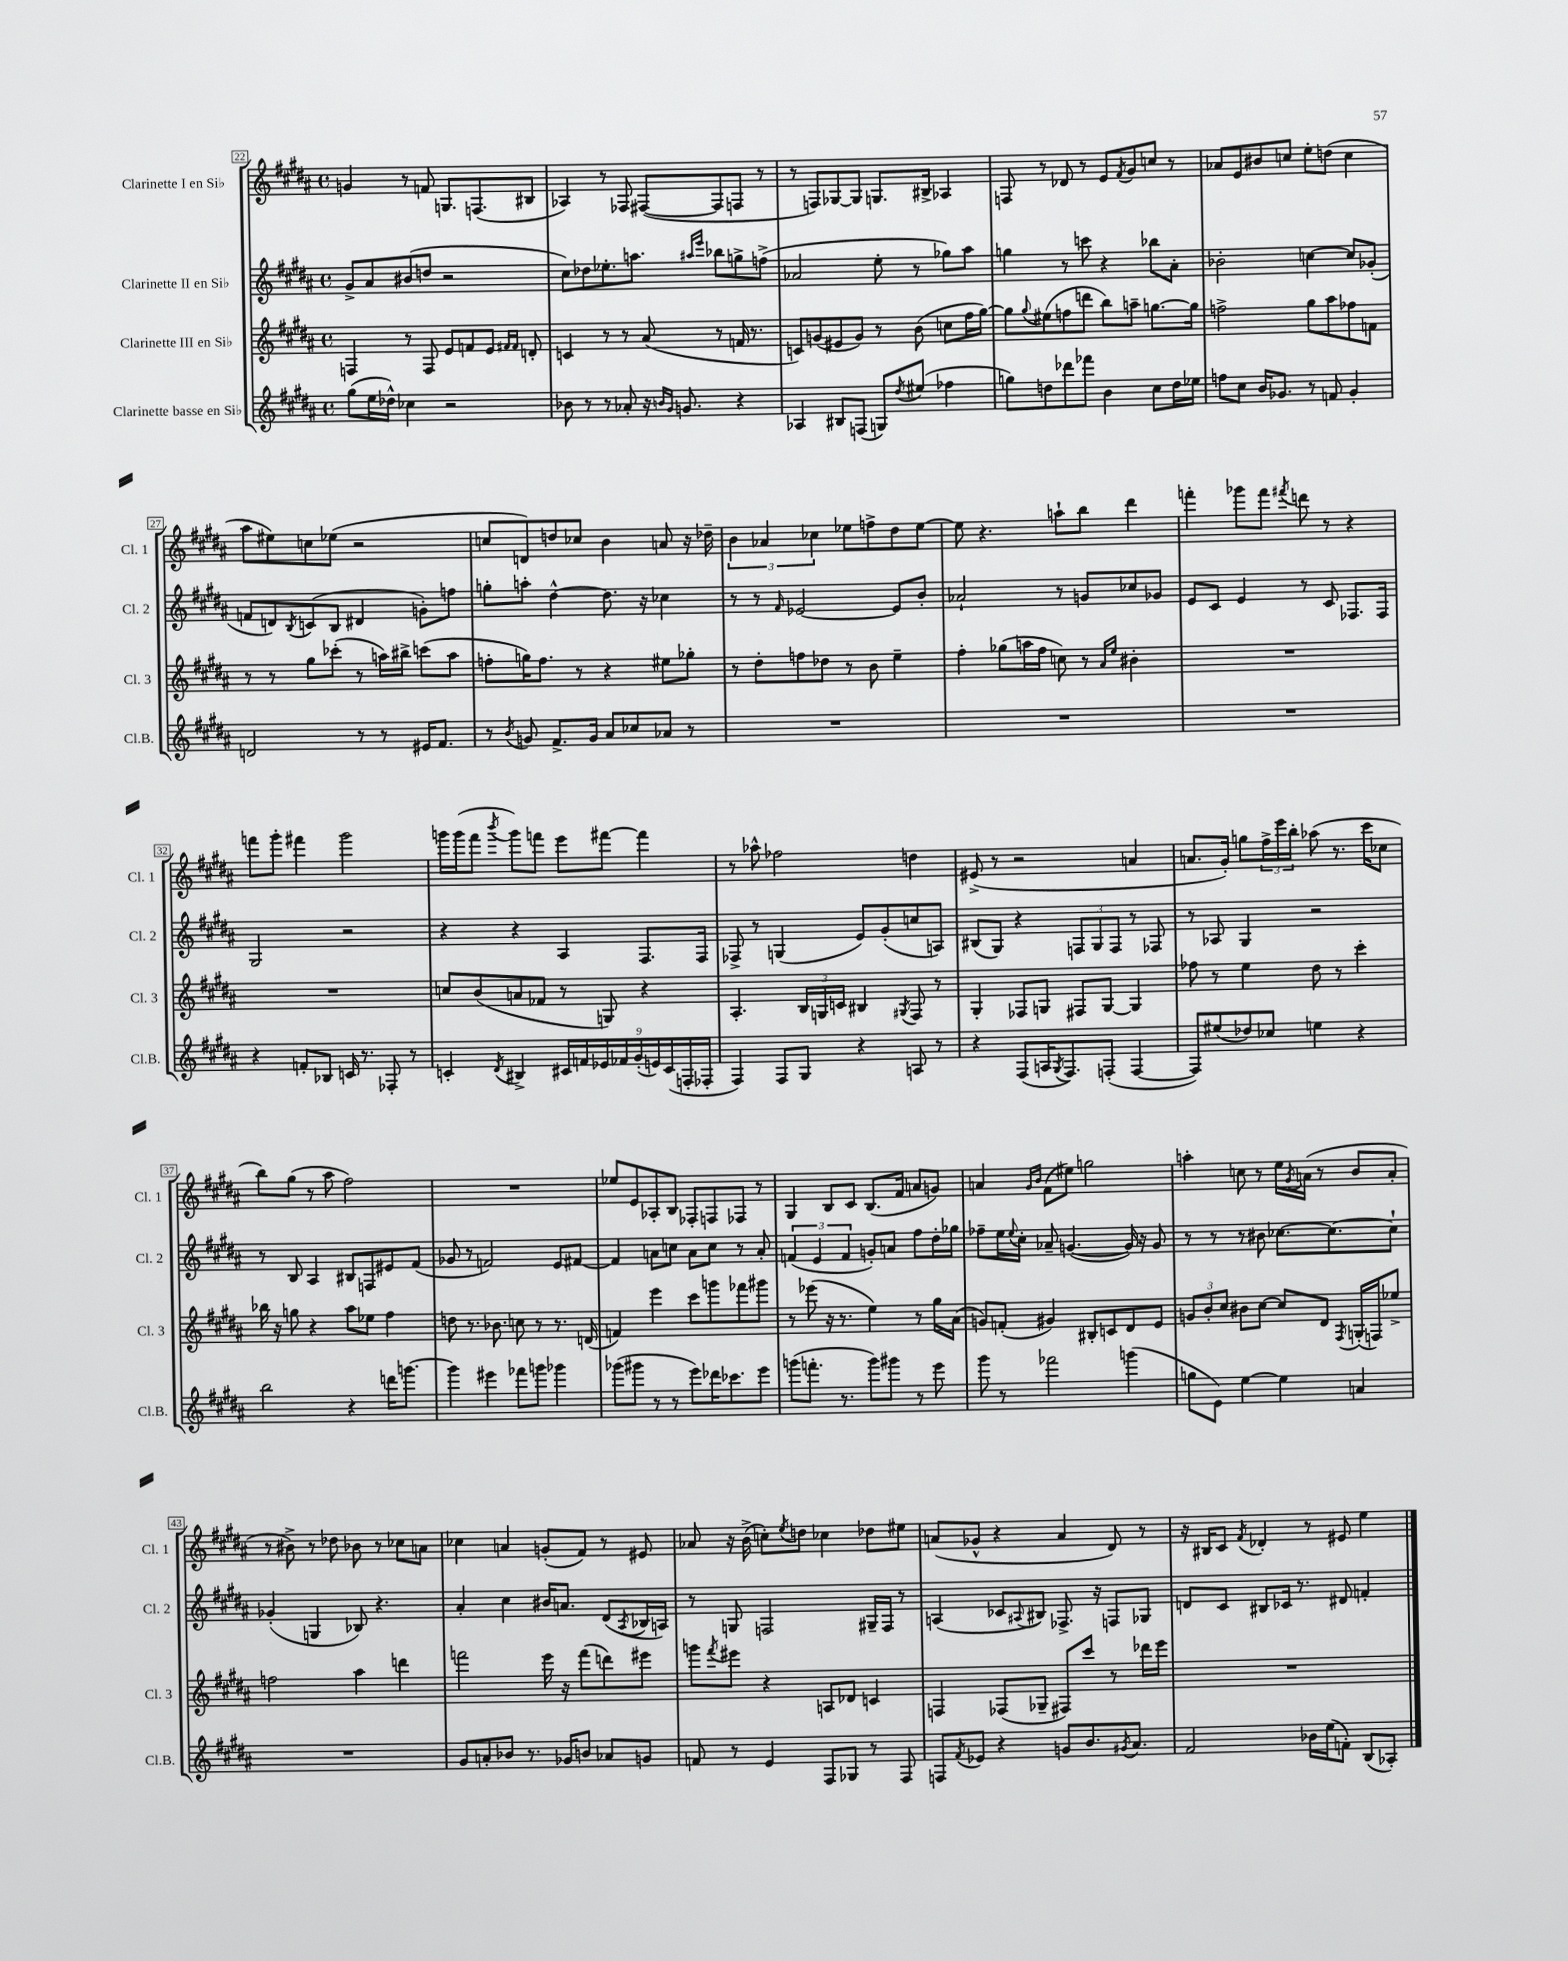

**kern	**kern	**kern	**kern
*staff4	*staff3	*staff2	*staff1
*clefG2	*clefG2	*clefG2	*clefG2
*k[f#c#g#d#a#]	*k[f#c#g#d#a#]	*k[f#c#g#d#a#]	*k[f#c#g#d#a#]
*M4/4	*M4/4	*M4/4	*M4/4
*met(c)	*met(c)	*met(c)	*met(c)
(8gg#	4F	8g#^	4g
16ee	.	8a#	.
16dd-^^)	.	.	.
4cc-	8r	(8b#	8r
.	8F	8dd	8f
2r	8e	2r	8.G
.	8f	.	.
.	.	.	(8.F
.	8e	.	.
.	16qqf#	.	.
.	16qqf#	.	.
.	8d'	.	8B#
=	=	=	=
8b-	4c	8cc#)	4A-)
8r	.	8dd-	.
8r	8r	8.ee-'	8r
8a-'	8r	.	8F-
.	.	8.aa	.
16r	(8a#	.	([8F#
16qqb	.	.	.
16qqg#	.	.	.
8.g	.	.	.
.	.	16qqaa#	.
.	.	16qqeee	.
.	8r	8bb-	8F#]
4r	16f	8gg^	8F
.	8.r	.	.
.	.	(8ff^	8r
=	=	=	=
4A-	8c)	2a-	8r
.	(8g	.	8F)
8B#	8e#	.	[8G-
(8F	8g)	.	8G-]
8G)	8r	8ee'	8.G
8qdd#	.	.	.
(8ee#	(8b	8r	.
.	.	.	16B#^
4ff-	8cc	8gg-)	4A-
.	16ff#	8aa#	.
.	[16gg#)	.	.
=	=	=	=
8gg)	8gg#]	4gg	8F
.	8qqgg#	.	.
8dd	(8ee#	.	8r
8ddd-	8ff	8r	8d-
8fff-	8ddd	8ccc	8r
4b	8bb)	4r	8e
.	.	.	8qf#
.	8aa~	.	8g#
8cc#	[8.gg	8bb-	8cc
16dd	.	8a#'	8r
16ee-	16gg]	.	.
=	=	=	=
8ff	2ff^	2b-'	8a-
8cc#	.	.	8e
16b	.	.	8b#
8.g-	.	.	.
.	.	.	8cc
8r	8gg#	[4cc	8ee'
8f	8aa#	.	(8dd
4g-'	8ff-	8cc]	4cc
.	8f	(8g-'	.
=	=	=	=
2d	8r	8f	8aa#
.	8r	8d)	8ee#)
.	.	8qB	.
.	8gg#	(8c	8cc
.	(8ccc-'	8B	(8ee-
8r	8r	4d#	2r
8r	16aa)	.	.
.	16bb#^	.	.
16e#	(8ccc	8g')	.
8.f#	.	.	.
.	8aa	8ff	.
=	=	=	=
8r	8ff'	8gg'	8cc
8qb	.	.	.
8g	16gg)	8aa'	8d)
.	8.ff	.	.
8.f#^	.	[4dd#^^	8dd
.	8r	.	8cc-
16g	.	.	.
8a#	4r	8.dd#]	4b
8cc-	.	.	.
.	.	16r	.
8a-	8ee#	4cc-	8a
8r	8gg-'	.	16r
.	.	.	16dd-~
=	=	=	=
1r	8r	8r	6b
.	8dd#'	8r	.
.	.	.	6a-
.	.	16qqf#	.
.	8ff	[2e-	.
.	.	.	6cc-
.	8dd-	.	.
.	8r	.	8ee-
.	8b	.	8ff^
.	4ee~	8e-]	8dd#
.	.	8b'	[8ee-
=	=	=	=
1r	4ff#'	2a-`	8ee-]
.	.	.	4.r
.	(8gg-	.	.
.	16aa	.	.
.	16ff#	.	.
.	8cc)	8r	8aa`
.	8r	8g	8bb
.	16qqa#	.	.
.	16qqee	.	.
.	4b#'	8cc-	4ddd#
.	.	8g-	.
=	=	=	=
1r	1r	8e	4fff'
.	.	8c#	.
.	.	4e	8ggg-
.	.	.	8fff
.	.	.	8qfff#
.	.	8r	8ddd
.	.	8c#	8r
.	.	8.F-	4r
.	.	16F-	.
=	=	=	=
4r	1r	2G#	8fff
.	.	.	8ggg#'
8f'	.	.	4fff#
8B-	.	.	.
16c	.	2r	2ggg#
8.r	.	.	.
8F-'	.	.	.
8r	.	.	.
=	=	=	=
4c'	8cc	4r	16ggg
.	.	.	(16ggg
.	(8b	.	8fff#
8qd#	.	.	8qbbb
4B#^	8a	4r	8ggg)
.	8f-	.	8fff
18c#	8r	4A#	8eee
18f	.	.	.
18e-	.	.	.
.	8G)	.	[8fff#
18f-	.	.	.
(18g#'	.	.	.
.	4r	8.F#	4fff#]
18e)	.	.	.
(18c#	.	.	.
18F'	.	.	.
.	.	16F#	.
18F-'	.	.	.
=	=	=	=
4F#)	4.A#'	8F-^	8r
.	.	8r	8aa-^^
8F#	.	(4G	2ff-
8G#	24B	.	.
.	24G	.	.
.	24c	.	.
4r	4B#	8e)	.
.	.	(8g#'	.
.	8qG#	.	.
8A	8F#	8cc	4dd
8r	8r	8A)	.
=	=	=	=
4r	4G#'	(8B#	(8e#^
.	.	8G#)	8r
(8F#	8F-	4r	2r
16A	8G	.	.
8qG#	.	.	.
8.F#)	.	.	.
.	8F#	12F	.
.	.	12G#	.
(8F'	[8G	.	.
.	.	12F	.
[4F	4G]	8r	4a
.	.	8F-	.
=	=	=	=
8F])	8ff-	8r	8.a
(8ee#	8r	8A-	.
.	.	.	16g#')
8dd-)	4ee	4G#	8gg
8cc-	.	.	24ff#^
.	.	.	24eee
.	.	.	24bb'
4ee	8dd#	2r	(8aa-
.	8r	.	8.r
4r	4ccc#'	.	.
.	.	.	16ccc#
.	.	.	8cc-
=	=	=	=
2bb	16bb-	8r	8bb)
.	16r	.	.
.	8gg	8B	(8gg#
.	4r	4A#	8r
.	.	.	8aa#
4r	8aa#	8B#	2ff#)
.	8ee-	8F	.
16ddd	4ff#	8e#	.
[8.ggg	.	.	.
.	.	(8f#	.
=	=	=	=
4ggg]	8dd	8g-	1r
.	8.r	8r	.
4eee#	.	2f)	.
.	8.b-	.	.
8fff-	8cc	.	.
8ggg	8r	.	.
4ggg-	8.r	8e	.
.	.	[8f#	.
.	(16d	.	.
=	=	=	=
(8ggg-	4f)	4f#]	8ee-
8ggg#	.	.	8e
8r	4eee	8a	8A-'
8r	.	8cc	8B
8eee)	8ccc#	8a	8F-'
16ddd-	8ggg	8cc	8F
8.ccc-	.	.	.
.	8fff-	8r	8F-
8eee	8ggg#	8a'	8r
=	=	=	=
(8ggg	8r	(6f	4G#
8.fff'	(8eee-	.	.
.	.	6e	.
.	16r	.	8B
8.r	8.r	.	.
.	.	6f	.
.	.	.	8c#
8ggg)	4ee)	8g')	(8.B
8ggg#	.	8a	.
.	.	.	16f#
8r	8r	8ff#	8a
8eee	16gg#	16dd#'	8g)
.	(16a#	16gg-	.
=	=	=	=
8ggg#	8g)	8ff-~	4a
8r	(8f'	16ee	.
.	.	8qqee	.
.	.	16cc#'	.
.	.	.	16qqg#
.	.	.	16qqb
2fff-	4g#)	8a-~	(8f#
.	.	([4.g	8ee#)
.	8B#'	.	2gg
.	8c	.	.
(4ggg	8d#	16g])	.
.	.	16r	.
.	8e	8g	.
=	=	=	=
8gg	12g	8r	4aa'
.	12b'	.	.
8e)	.	8r	.
.	12cc#	.	.
[4ee	8b#	8r	8cc
.	[8cc#	8b#	8r
4ee]	8cc#]	[8.cc-	16ee
.	.	.	8qg#
.	.	.	(16a
.	8d#	.	8r
.	.	8.cc-_	.
.	8qF#	.	.
4a	(16G'	.	8b
.	16F)	.	.
.	8ee-^	8cc-`]	8a'
=	=	=	=
1r	2ff	(4g-'	8r
.	.	.	8b#^)
.	.	4G	8r
.	.	.	8dd-
.	4aa#	8B-)	8b-
.	.	4.r	8r
.	4ddd	.	8cc-
.	.	.	8a
=	=	=	=
8g#	2fff	4a#'	4cc-
8a'	.	.	.
8b-	.	4cc#	4a
8.r	.	.	.
.	16eee	16b#	(8g'
16g-	16r	8.a	.
8b	(8fff	.	8f#)
8a-	8ddd)	(8d#	8r
.	.	8qA#	.
8g	8eee#	16B-	8e#
.	.	16A)	.
=	=	=	=
8f	8ggg	8r	8a-
.	8qfff#	.	.
8r	8eee#	8G	16r
.	.	.	(16b^
4e	4r	2F	8cc')
.	.	.	8qee
.	.	.	8dd
8F#	8A	.	4cc-
8G-	8d-	.	.
8r	4c	16G#~	8dd-
.	.	16F	.
8F#	.	8r	8ee#
=	=	=	=
8F	4F	(4A	(8a
8qf#	.	.	.
8e-	.	.	8g-^^
4r	(8F-	8c-	4r
.	.	8qqA#	.
.	8G-~	8B#)	.
8g	8F#)	8.F-^	4a
8.b	8ccc#	.	.
.	.	16r	.
.	8r	8F	8d#)
8qg#	.	.	.
8.a#	.	.	.
.	16ddd-	8G-	8r
.	16eee	.	.
=	=	=	=
2f#	1r	8d	16r
.	.	.	16B#
.	.	8c#	8c#
.	.	.	8qf#
.	.	8B#	4d-'
.	.	16c-	.
.	.	8.r	.
16b-	.	.	8r
(16ee	.	.	.
8f')	.	8d#	8e#
(8B	.	4f'	4ee
8A-')	.	.	.
==	==	==	==
*-	*-	*-	*-
